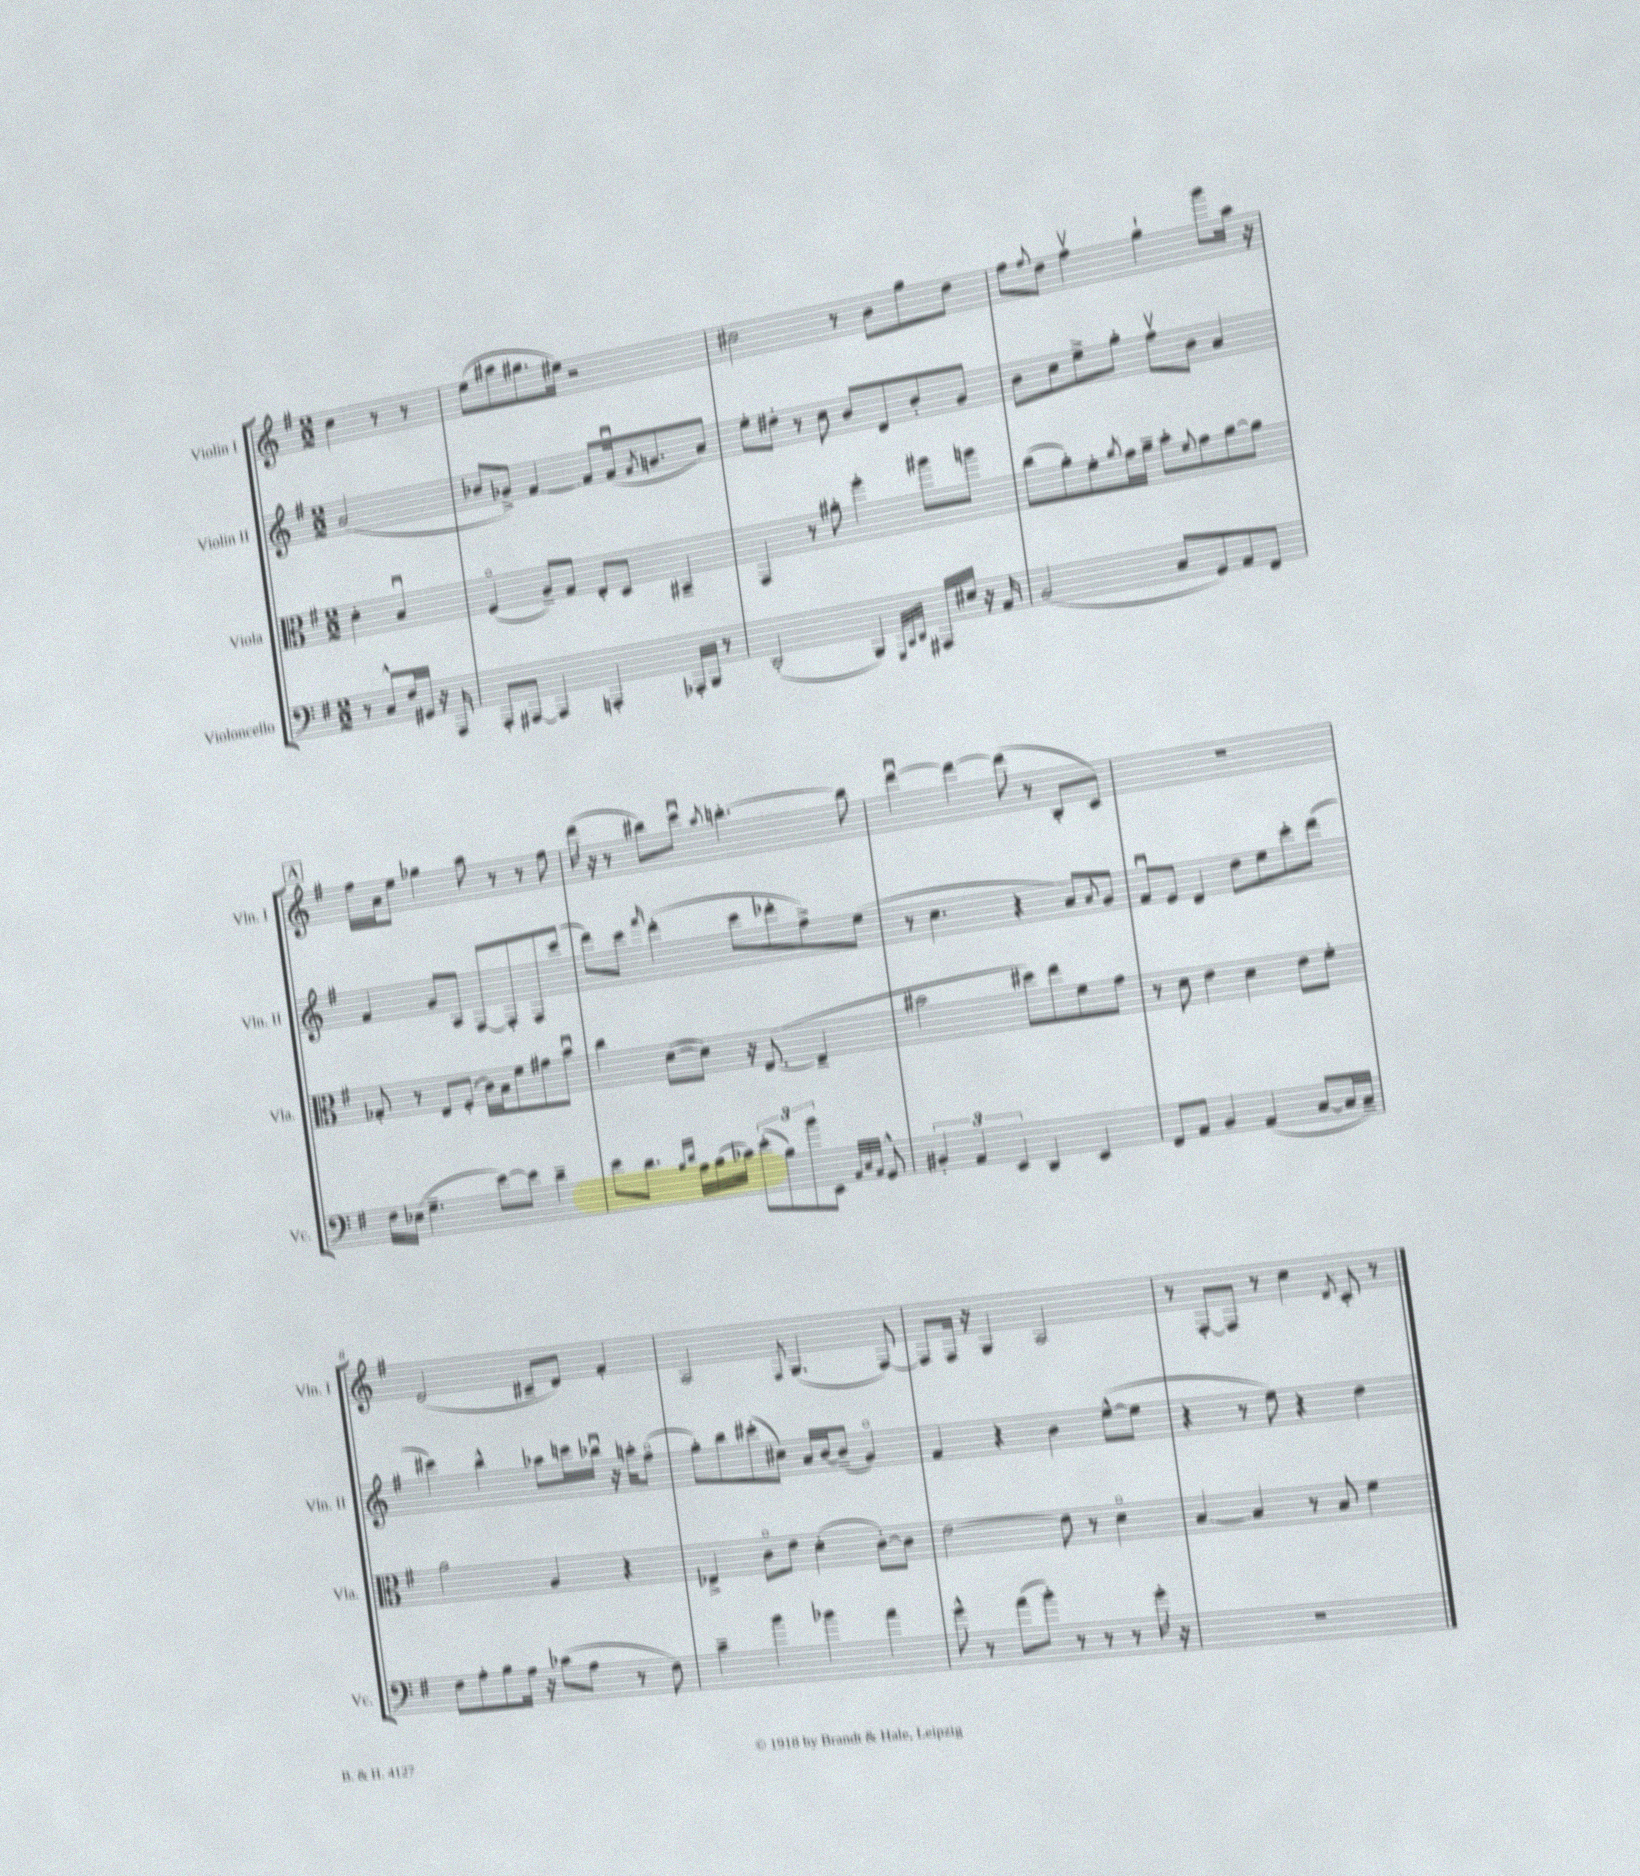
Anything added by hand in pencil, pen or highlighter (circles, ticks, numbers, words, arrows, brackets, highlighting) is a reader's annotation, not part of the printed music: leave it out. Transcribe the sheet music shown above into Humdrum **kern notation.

**kern	**kern	**kern	**kern
*staff4	*staff3	*staff2	*staff1
*clefF4	*clefC3	*clefG2	*clefG2
*k[f#]	*k[f#]	*k[f#]	*k[f#]
*M2/2	*M2/2	*M2/2	*M2/2
8r	4d'	(2a	4cc
8C^^	.	.	.
16F#	4Bu	.	8r
16GG#	.	.	.
16r	.	.	8r
16AAA	.	.	.
=	=	=	=
8AAA'	(4F#o	8b-	(8ee
[8AAA#	.	8g-^)	8aa#
4AAA#]	8A~)	[4f#	8.gg#
.	8G	.	.
.	.	.	16ee#)
4AAA'	8E'	8f#]	2r
.	8D	(16f#u	.
.	.	8qf#	.
.	.	8.g	.
16AAA-'	4BB#~	.	.
16BBB	.	.	.
8r	.	8a)	.
=	=	=	=
(2DD'	4GG	8ee'	2cc#
.	.	8dd#'	.
.	8r	8r	.
.	8a#'	8cc	.
4BBB)	4ff#'	8b	8r
.	.	8d	8b
32qqGGG	.	.	.
32qqCC	.	.	.
32qqDD	.	.	.
16AAA#	8aa#	8b'	8gg
16E#	.	.	.
16r	8aa	8g	8dd
16AA	.	.	.
=	=	=	=
(2BB	(8cc	8b	8ff#
.	.	.	8qqff#
.	8a')	8cc	8dd
.	8f#'	8ee^	4ff#v
.	8qa	.	.
.	16g	8gg'	.
.	16a~	.	.
8C	8b'	8ff#v	4gg`
.	8qqf#	.	.
8GG)	8g	8b	.
8AA	[8a	4a	8ggg
8FF#	8a]	.	16aa
.	.	.	16r
=	=	=	=
16F#	8G-'	4f#	16ff#
(16E-	.	.	16a
4.G~	8r	.	8ee
.	8E	8g	4gg-
.	(8F#'	8A	.
[8e)	16c)	[8F#	8aa
.	16B	.	.
8e]	8f#	8F#']	8r
4d~	8g#	8F#	8r
.	8bu	(8ccc	8ff#
=	=	=	=
8e	4cc	8ddd)	(16ddd
.	.	.	16r
8.d	.	8ccc	8r
.	.	16qqfff#	.
.	([8d	(4ddd'	8bb#)
16qqB	.	.	.
16qqd	.	.	.
16A	.	.	.
(16B	8d])	.	8cccu
16c-)	.	.	.
.	.	.	8qaa
(12e'	16r	8ccc	[4.bb'
.	([8.E	.	.
12B)	.	.	.
.	.	8ddd-'	.
12b	.	.	.
8EE	4E~]	8ff#^)	.
32qqAA	.	.	.
32qqC	.	.	.
32qqAA	.	.	.
8GG^^	.	(8ee	8bb]
=	=	=	=
6BB#'	2b#	8r	[4dddu
.	.	4.cc	.
6AA	.	.	.
.	.	.	4ddd_
6EE	.	.	.
4DD	8dd#)	4r	(8ddd]
.	8ee	.	8r
4EE	8f#	8a)	8B'
.	.	8qqa	.
.	8g	8g	8c)
=	=	=	=
8FF#	8r	8f#u	1r
8AA	8d	8e	.
4BB	4e	4d	.
(4AA	4d	8dd	.
.	.	8ee	.
[8C	8e	8ccc'	.
16C]	8f#'	(8ddd	.
16C~)	.	.	.
=	=	=	=
8F#	2a	4ccc#)	(2d
8A'	.	.	.
8B	.	4bb^^	.
16A	.	.	.
16r	.	.	.
(8c-	4A	8aa-	8c#~
8A	.	16ccc	8d)
.	.	16bb-u	.
8r	4r	16r	4f#'
.	.	16aa'	.
8F#)	.	(8ff#o	.
=	=	=	=
4c~	4E-^	8gg')	2A
.	.	8bb	.
4b	8co	(8ccc#'	.
.	8e	8cc#)	.
.	.	.	8qF#
4b-	(4d'	16a	(4.G
.	.	[16b	.
.	.	(8b~]	.
4a	[8c')	4go)	.
.	8c]	.	[8F#)
=	=	=	=
8g^^	[2e	4f#	8F#]
8r	.	.	16F#
.	.	.	16r
(8a	.	4r	4G
8b')	.	.	.
8r	8e]	4b	2A
8r	8r	.	.
8r	4do	([8ee^^	.
16g'	.	8ee]	.
16r	.	.	.
=	=	=	=
1r	[4B	4r	8r
.	.	.	[8F#'
.	4B]	8r	8F#]
.	.	8ee)	8r
.	8r	4r	4cc
.	8B	.	.
.	.	.	8qd
.	4f#	4dd	8c'
.	.	.	8r
==	==	==	==
*-	*-	*-	*-
